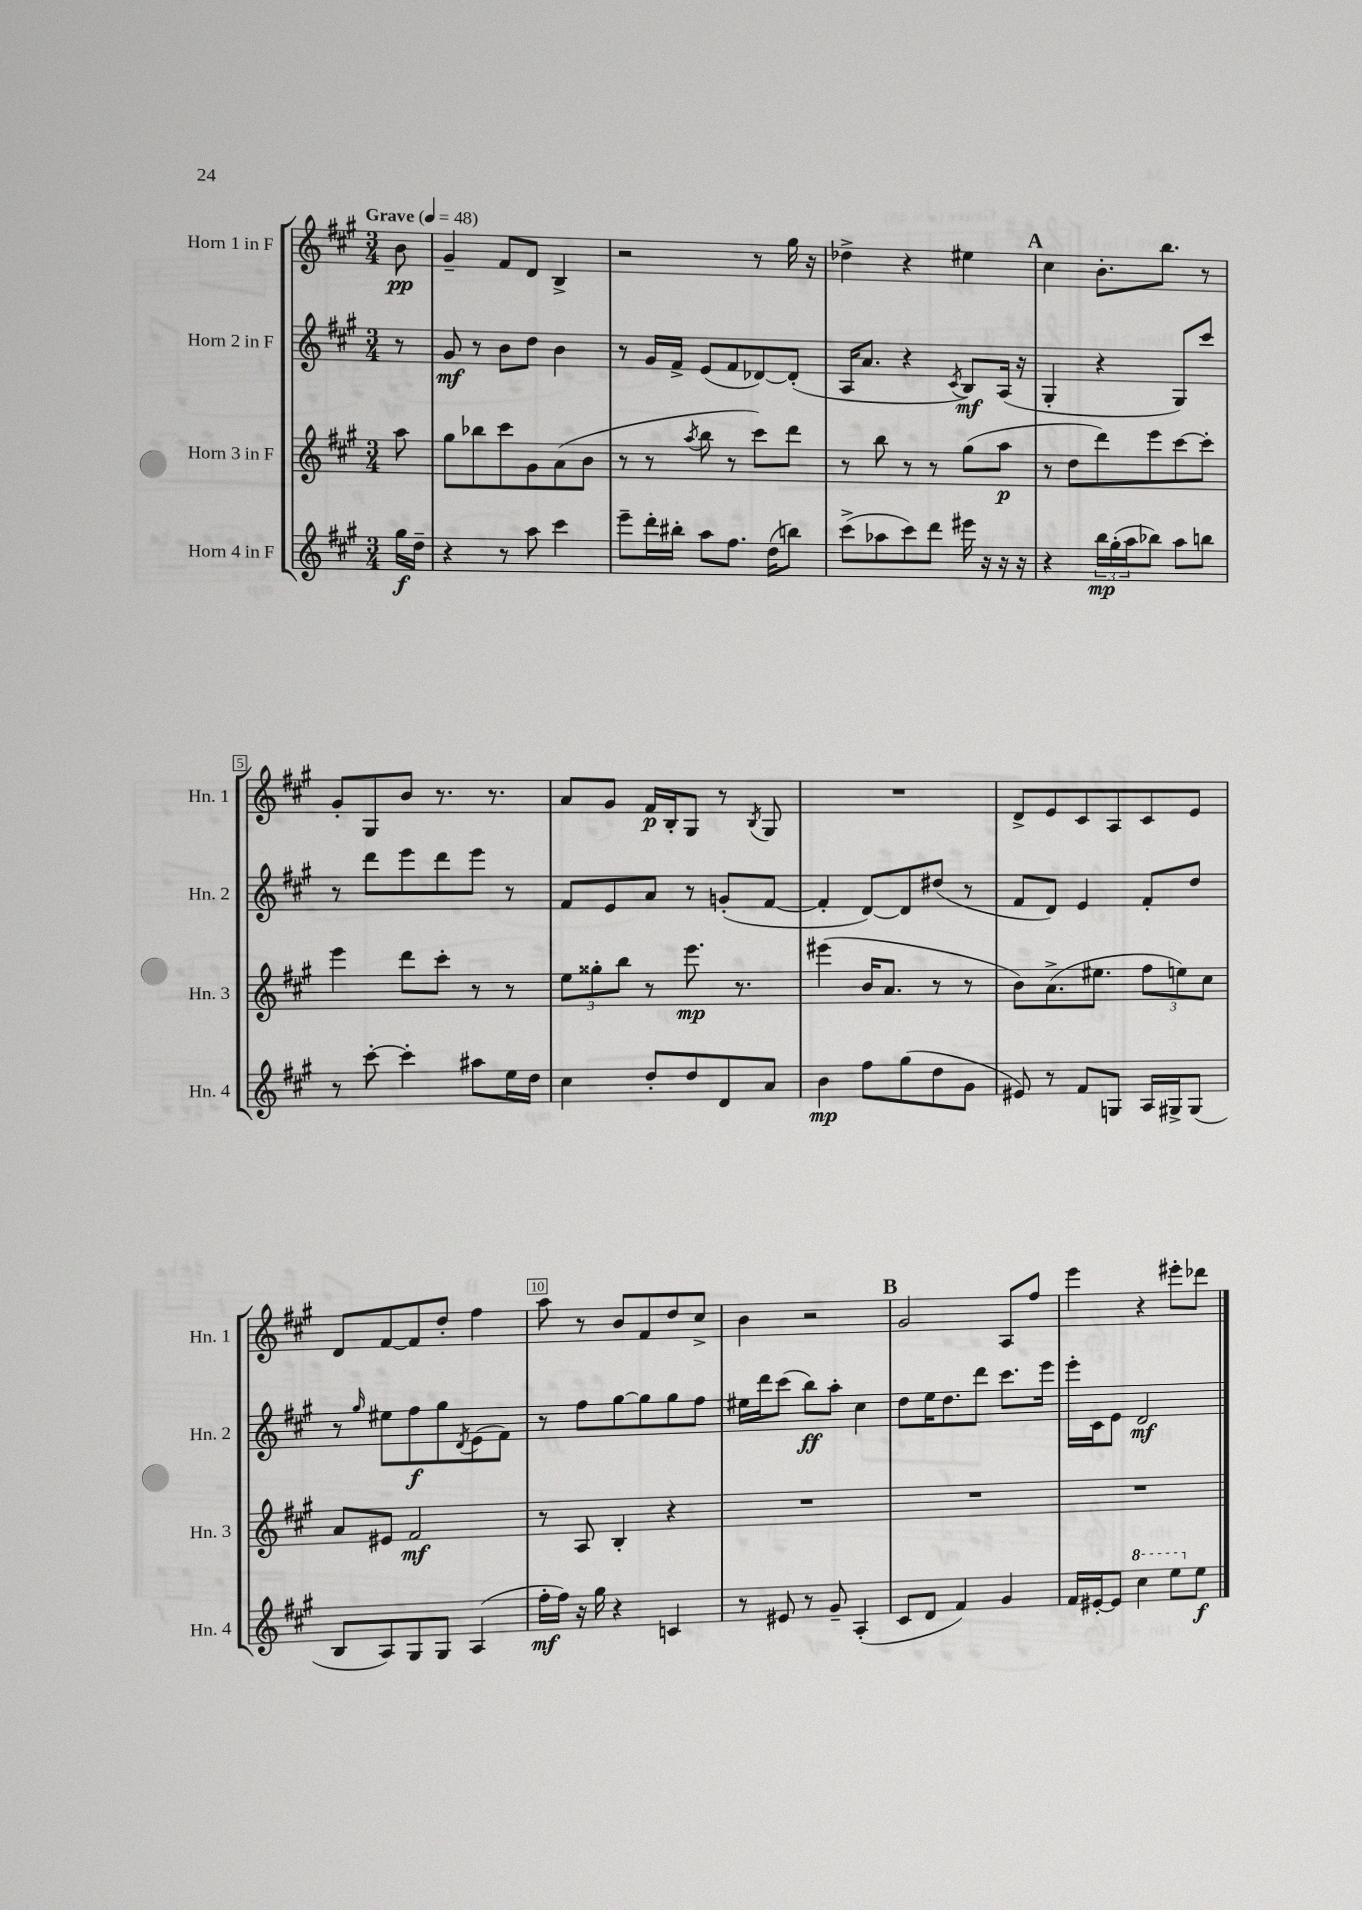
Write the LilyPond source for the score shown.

<<
\new StaffGroup <<
\new Staff = "s0" \with { instrumentName = "Horn 1 in F" shortInstrumentName = "Hn. 1" } {
    \clef treble \key a \major \numericTimeSignature \time 3/4 \partial 8 \tempo "Grave" 4 = 48
    b'8\pp |
    gis'4-- fis'8 d'8 b4-> |
    r2 r8 gis''16 r16 |
    des''4-> r4 eis''4 |
    \mark \markup { \bold "A" } cis''4 b'8.-. b''8. r8 |
    gis'8-. gis8 b'8 r8. r8. |
    a'8 gis'8 fis'16\p b16-. gis8 r8 \acciaccatura { b8 } gis8 |
    R2. |
    d'8-> e'8 cis'8 a8 cis'8 e'8 |
    d'8 fis'8~ fis'8 d''8-. fis''4 |
    a''8 r8 b'8 fis'8 d''8 cis''8-> |
    b'4 r2 |
    \mark \markup { \bold "B" } gis'2 a8 fis''8 |
    e'''4 r4 eis'''8-. des'''8 \bar "|." |
}
\new Staff = "s1" \with { instrumentName = "Horn 2 in F" shortInstrumentName = "Hn. 2" } {
    \clef treble \key a \major \numericTimeSignature \time 3/4 \partial 8
    r8 |
    gis'8\mf r8 b'8 d''8 b'4 |
    r8 gis'16 fis'16-> e'8( fis'8 des'8~) des'8-.( |
    a16 a'8. r4 \acciaccatura { cis'8 } b8\mf) a16( r16 |
    \mark \markup { \bold "A" } gis4-. r4 gis8) cis'''8 |
    r8 d'''8 e'''8 d'''8 e'''8 r8 |
    fis'8 e'8 a'8 r8 g'8-.( fis'8~ |
    fis'4-. d'8~) d'8 dis''8( r8 |
    fis'8 d'8) e'4 fis'8-. d''8 |
    r8 \grace { gis''16 } eis''8 fis''8\f gis''8 \acciaccatura { d'8 } e'8( fis'8) |
    r8 fis''8 gis''8~ gis''8 gis''8 fis''8 |
    eis''16 d'''16 cis'''8( b''8\ff) a''8-. cis''4 |
    \mark \markup { \bold "B" } d''8 e''16 d''8. d'''8 cis'''8. e'''16 |
    e'''16-. cis'16 e'8 d'2\mf \bar "|." |
}
\new Staff = "s2" \with { instrumentName = "Horn 3 in F" shortInstrumentName = "Hn. 3" } {
    \clef treble \key a \major \numericTimeSignature \time 3/4 \partial 8
    a''8 |
    gis''8 bes''8 cis'''8 gis'8 a'8( b'8 |
    r8 r8 \acciaccatura { a''8 } b''8 r8 cis'''8) d'''8 |
    r8 b''8 r8 r8 gis''8( a''8\p |
    \mark \markup { \bold "A" } r8 d''8 d'''8) e'''8 cis'''8~ cis'''8-. |
    e'''4 d'''8 cis'''8-. r8 r8 |
    \tuplet 3/2 { e''8 gisis''8-. b''8 } r8 e'''8.\mp r8. |
    eis'''4( b'16 a'8. r8 r8 |
    b'8) a'8.->( eis''8. \tuplet 3/2 { fis''8 e''8) cis''8 } |
    a'8 eis'8 fis'2\mf |
    r8 a8 b4-. r4 |
    R2. |
    \mark \markup { \bold "B" } R2. |
    R2. \bar "|." |
}
\new Staff = "s3" \with { instrumentName = "Horn 4 in F" shortInstrumentName = "Hn. 4" } {
    \clef treble \key a \major \numericTimeSignature \time 3/4 \partial 8
    gis''16\f d''16-- |
    r4 r8 a''8 cis'''4 |
    e'''8-- d'''16-. bis''16-. a''8 fis''8. d''16( b''8) |
    cis'''8->( aes''8 cis'''8) d'''8 eis'''16 r16 r16 r16 |
    \mark \markup { \bold "A" } r4 \tuplet 3/2 { b''16\mp gis''16-.( a''16 } bes''8) a''8 b''8 |
    r8 cis'''8~-. cis'''4-. ais''8 e''16 d''16 |
    cis''4 d''8-. d''8 d'8 a'8 |
    b'4\mp fis''8 gis''8( d''8 gis'8 |
    eis'8) r8 fis'8 g8 a16 gis16-> gis8( |
    b8 a8) gis8 gis8 a4( |
    fis''16-.\mf fis''16) r16 gis''16 r4 c'4 |
    r8 eis'8 r8 gis'8-- a4-.( |
    \mark \markup { \bold "B" } cis'8 d'8 fis'4) gis'4 |
    fis'16 eis'16~-. eis'8 \ottava #1 cis'''4 e'''8 \ottava #0 e''8\f \bar "|." |
}
>>
>>
\layout { \context { \Score \override BarNumber.break-visibility = ##(#f #t #t) barNumberVisibility = #(every-nth-bar-number-visible 5) \override BarNumber.stencil = #(make-stencil-boxer 0.1 0.3 ly:text-interface::print) } }
